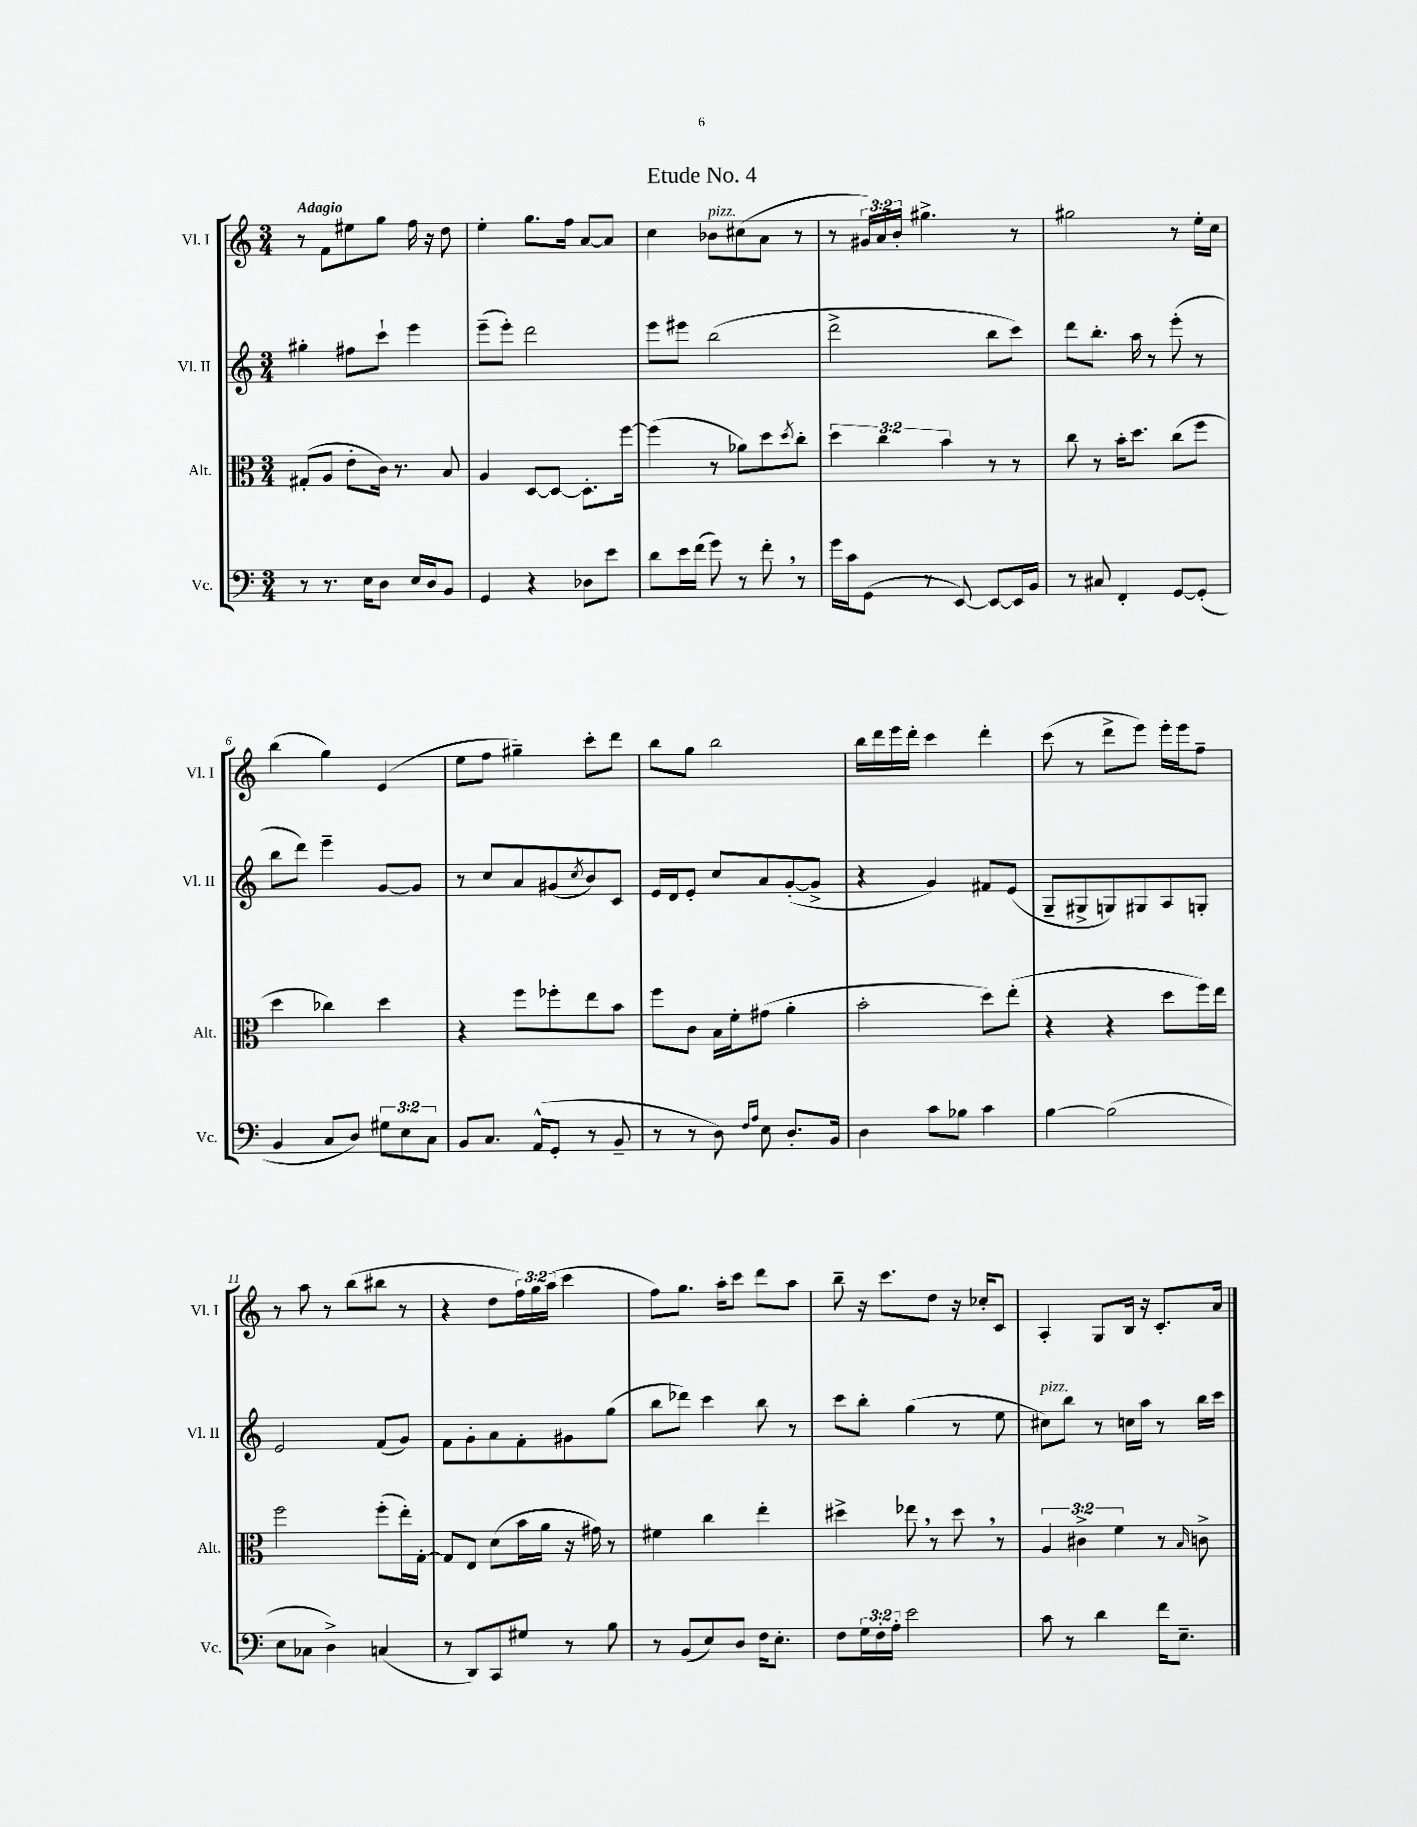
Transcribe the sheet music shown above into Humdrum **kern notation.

**kern	**kern	**kern	**kern
*staff4	*staff3	*staff2	*staff1
*clefF4	*clefC3	*clefG2	*clefG2
*k[]	*k[]	*k[]	*k[]
*M3/4	*M3/4	*M3/4	*M3/4
8r	(8G#'	4gg#'	8r
8.r	8A	.	8f
.	8e'	8ff#	8ee#
16E	.	.	.
8D	16c)	8ccc`	8gg
.	8.r	.	.
16E	.	4eee	16ff
16D	.	.	16r
8BB	8B	.	8dd
=	=	=	=
4GG	4A	(8eee~	4ee'
.	.	8eee')	.
4r	[8D	2ddd	8.gg
.	8D_	.	.
.	.	.	16ff
8D-	8.D']	.	[8a
8e	.	.	8a]
.	[16ff	.	.
=	=	=	=
8d	(4ff]	8eee	4cc
16e	.	8eee#	.
(16f	.	.	.
8g)	8r	(2bb	8b-
8r	8a-)	.	(8cc#
8f'	8dd	.	8a
.	8qdd	.	.
8r	8cc'	.	8r
=	=	=	=
16g	6dd	2ddd^	8r
16c	.	.	.
(8GG	.	.	24g#)
.	6cc	.	24a
.	.	.	24b'
8r	.	.	4.gg#^
.	6b	.	.
[8EE)	.	.	.
8EE_	8r	8bb	.
16EE]	8r	8ccc)	8r
16BB	.	.	.
=	=	=	=
8r	8cc	8ddd	2gg#
8C#	8r	8.bb'	.
4FF'	16b'	.	.
.	8.dd	16aa	.
.	.	8r	.
[8GG	(8cc	(8eee'	8r
(8GG']	8ff	8r	16ee'
.	.	.	16cc
=	=	=	=
4BB	4dd	8bb	(4bb
.	.	8ddd)	.
8C	4cc-)	4eee~	4gg)
8D)	.	.	.
12G#	4dd	[8g	(4e
12E	.	.	.
.	.	8g]	.
12C	.	.	.
=	=	=	=
8BB	4r	8r	8ee
8.C	.	8cc	8ff
.	8ff	8a	4gg#~)
(16AA^^	.	.	.
8GG'	8ff-'	(8g#	.
.	.	8qcc	.
8r	8ee	8b)	8ccc'
8BB~	8b	8c	8ddd
=	=	=	=
8r	8ff	16e	8bb
.	.	16d	.
8r	8c	8e'	8gg
8D)	16B	8cc	2bb
.	16f'	.	.
16qqF	.	.	.
16qqA	.	.	.
8E	(8g#	8a	.
8.D'	4a'	([8g'	.
.	.	8g^]	.
16BB	.	.	.
=	=	=	=
4D	2b'	4r	16bb
.	.	.	16ddd
.	.	.	16eee
.	.	.	16ddd'
8c	.	4g)	4ccc
8B-	.	.	.
4c	8dd)	8f#	4ddd'
.	(8ee'	(8e	.
=	=	=	=
[4B	4r	8G~	(8ccc
.	.	8G#^	8r
(2B]	4r	8G)	8ddd^
.	.	8G#	8eee)
.	8dd	8A	16eee'
.	.	.	16eee
.	16ff)	8G'	8ff~
.	16ee	.	.
=	=	=	=
8E	2ff	2e	8r
8C-	.	.	8aa
4D^)	.	.	8r
.	.	.	(8bb
(4C	(8ff'	(8f	8bb#
.	16ee')	8g)	8r
.	[16G'	.	.
=	=	=	=
8r	8G]	8f	4r
8DD)	8E	8g'	.
8CC	(8d	8a	8dd
8G#	16b	8f'	24ff)
.	.	.	24gg
.	16a	.	.
.	.	.	(24aa
8r	16r	8g#	4ccc
.	16g#)	.	.
8B	8r	(8gg	.
=	=	=	=
8r	4f#	8bb	8ff)
(8BB	.	8ddd-)	8.gg
8E)	4cc	4ccc	.
.	.	.	16aa'
8D	.	.	8ccc
16F	4ee'	8bb	8ddd
8.E'	.	.	.
.	.	8r	8aa
=	=	=	=
8F	4dd#^	8ccc	8bb~
24G	.	8bb'	16r
24F'	.	.	.
.	.	.	8.ccc
24A'	.	.	.
2e	8ee-	(4gg	.
.	8r	.	8dd
.	8dd#	8r	16r
.	.	.	16cc-'
.	8r	8ee	8c
=	=	=	=
8c	6A	8cc#)	4A'
8r	.	8bb	.
.	6c#^	.	.
4d	.	8r	8G
.	6f	.	.
.	.	16cc	16B
.	.	16aa	16r
16f	8r	8r	8.c'
8.E~	.	.	.
.	16qqB	.	.
.	8c^	16bb	.
.	.	16ccc	16a
==	==	==	==
*-	*-	*-	*-
